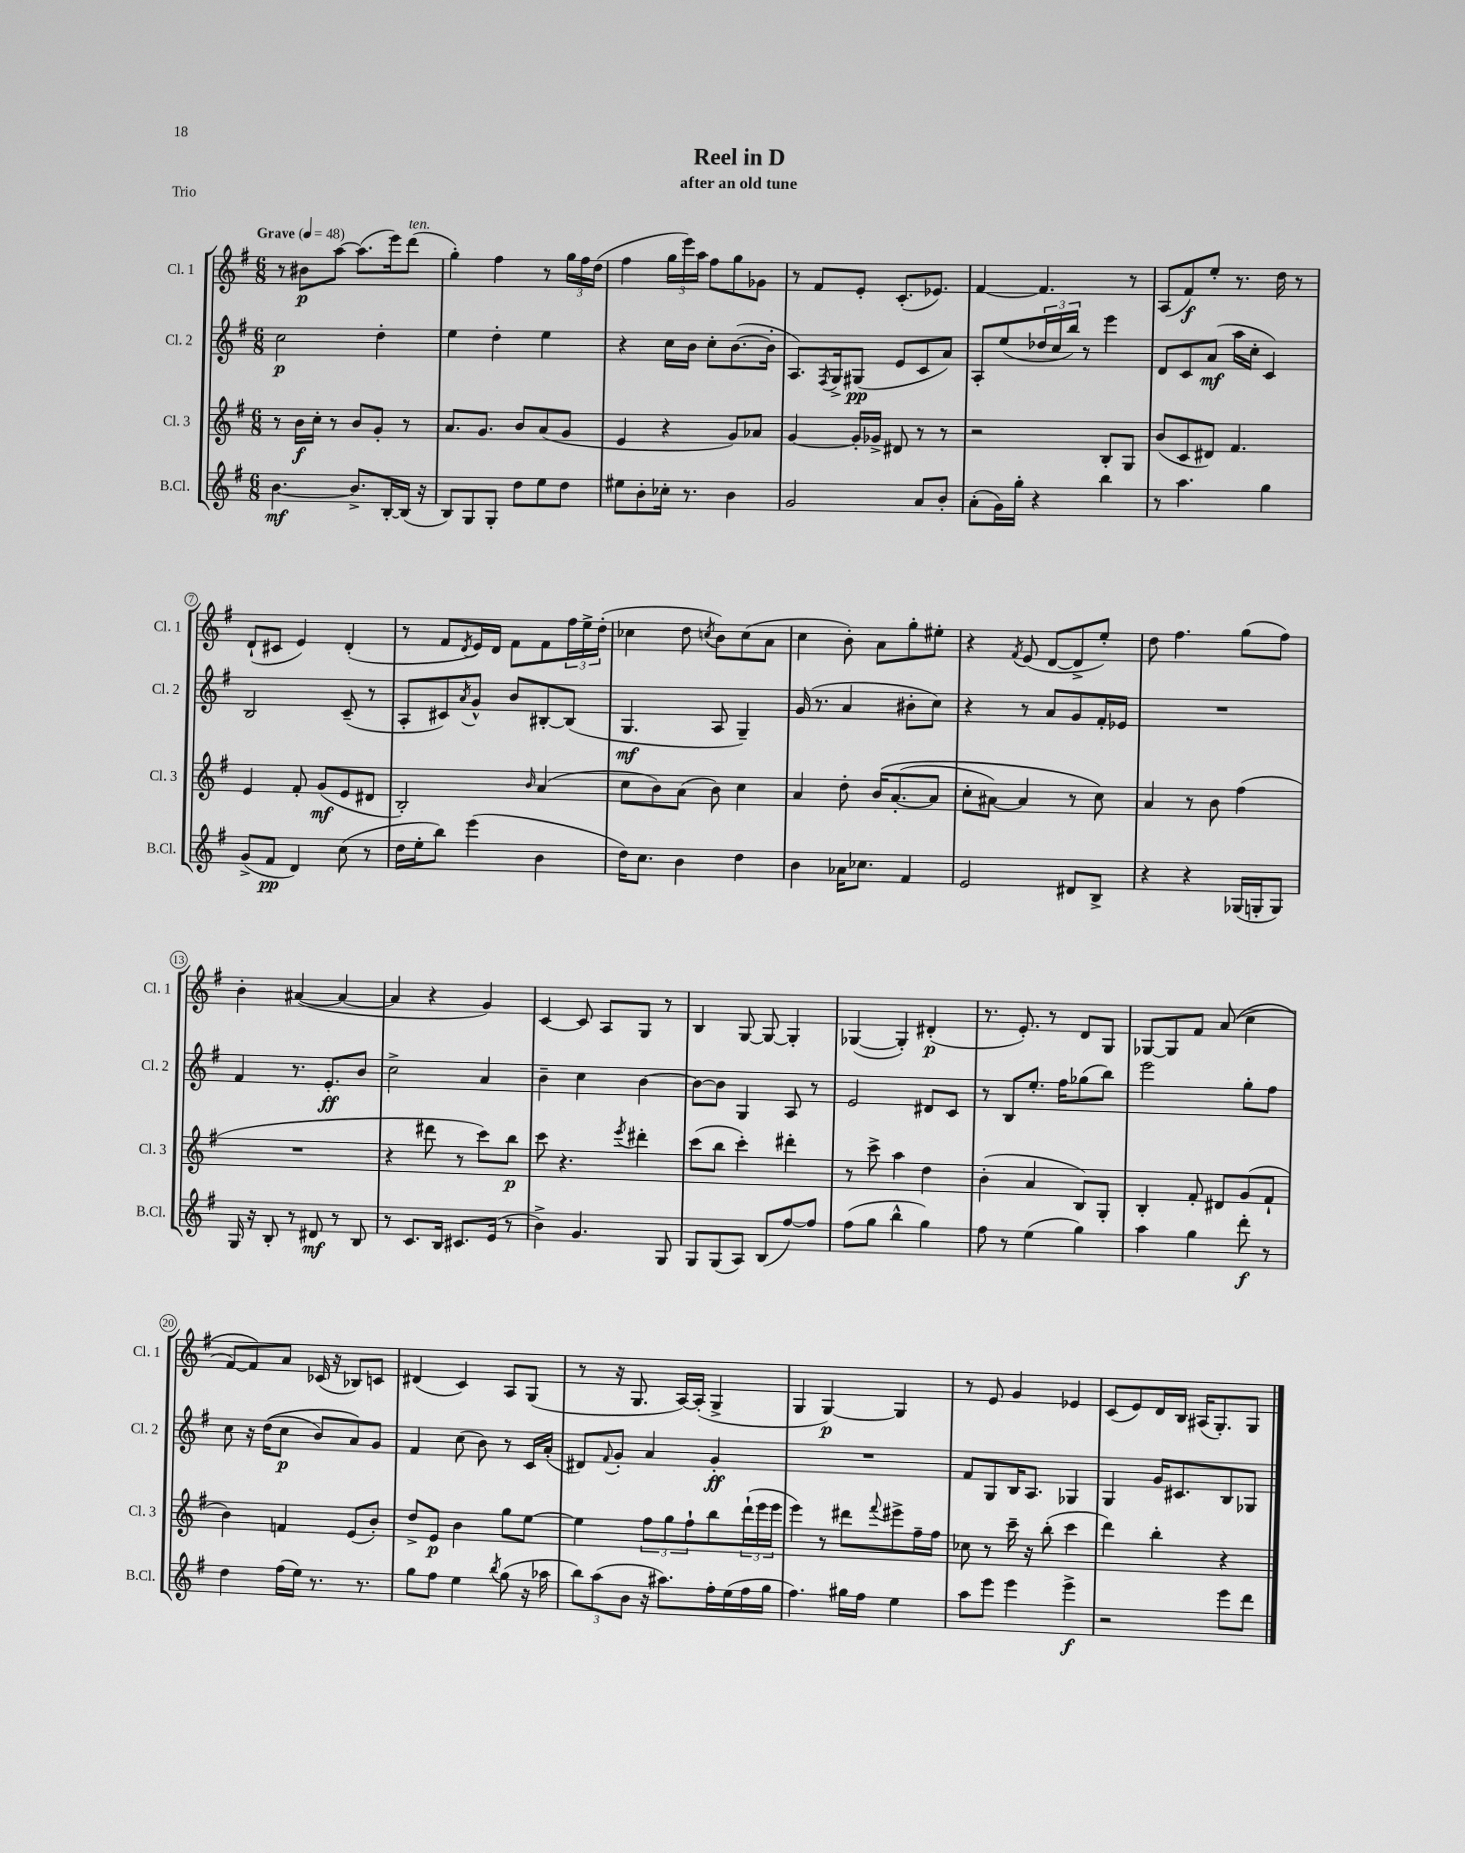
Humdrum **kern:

**kern	**dynam	**kern	**dynam	**kern	**dynam	**kern	**dynam
*part4	*part4	*part3	*part3	*part2	*part2	*part1	*part1
*staff4	*staff4	*staff3	*staff3	*staff2	*staff2	*staff1	*staff1
*I"B.Cl.	*	*I"Cl. 3	*	*I"Cl. 2	*	*I"Cl. 1	*
*I'B.Cl.	*	*I'Cl. 3	*	*I'Cl. 2	*	*I'Cl. 1	*
*clefG2	*	*clefG2	*	*clefG2	*	*clefG2	*
*k[f#]	*	*k[f#]	*	*k[f#]	*	*k[f#]	*
*M6/8	*	*M6/8	*	*M6/8	*	*M6/8	*
*MM48	*	*MM48	*	*MM48	*	*MM48	*
=1	=1	=1	=1	=1	=1	=1	=1
!	!	!	!	!	!	!LO:TX:a:B:t=Grave	!
[4.b\	mf	8r	.	2cc\	p	8r	.
.	.	16b\LL	f	.	.	8b#X\L	p
.	.	16cc'\JJ	.	.	.	.	.
.	.	8r	.	.	.	[8aa\J	.
8.b^/L]	.	8b/L	.	.	.	(8.aa\L]	.
.	.	8g'/J	.	4dd'\	.	.	.
[16B'/L	.	.	.	.	.	16eee\k)	.
!	!	!	!	!	!	!LO:TX:a:i:t=ten.	!
(16B/JJ]	.	8r	.	.	.	(8ddd\J	.
16r	.	.	.	.	.	.	.
=2	=2	=2	=2	=2	=2	=2	=2
8B/L)	.	8.a/L	.	4ee\	.	4gg'\)	.
8G/	.	.	.	.	.	.	.
.	.	8.g/J	.	.	.	.	.
8G'/J	.	.	.	4dd'\	.	4ff#\	.
8dd\L	.	8b/L	.	.	.	.	.
8ee\	.	(8a/	.	4ee\	.	8r	.
8dd\J	.	8g/J	.	.	.	24gg\LL	.
.	.	.	.	.	.	24ff#\	.
.	.	.	.	.	.	(24dd\JJ	.
=3	=3	=3	=3	=3	=3	=3	=3
8ee#X\L	.	4e/	.	4r	.	4ff#\	.
8b'\	.	.	.	.	.	.	.
16cc-X'\Jk	.	4r	.	16cc\LL	.	24gg\LL	.
.	.	.	.	.	.	24eee\)	.
8.r	.	.	.	16b\JJ	.	.	.
.	.	.	.	.	.	24aa\JJ	.
.	.	.	.	8cc'\L	.	8ff#\L	.
4b\	.	8g/L)	.	([8.b\	.	8gg\	.
.	.	8a-X/J	.	.	.	8g-X\J	.
.	.	.	.	16b'\Jk]	.	.	.
=4	=4	=4	=4	=4	=4	=4	=4
2g/	.	[4g/	.	8.A/L)	.	8r	.
.	.	.	.	.	.	8f#/L	.
.	.	.	.	8qF#/	.	.	.
.	.	.	.	16G^/k	.	.	.
.	.	16g'/LL]	.	(8G#X/J	pp	8e'/J	.
.	.	16g-X^/JJ	.	.	.	.	.
.	.	8d#X/	.	8e/L	.	(8.c'/L	.
8a/L	.	8r	.	8c/	.	.	.
.	.	.	.	.	.	8.e-X/J)	.
8b'/J	.	8r	.	8a/J)	.	.	.
=5	=5	=5	=5	=5	=5	=5	=5
(8a'\L	.	2r	.	8A'/L	.	[4f#/	.
16g\L)	.	.	.	(8ee/	.	.	.
16gg'\JJ	.	.	.	.	.	.	.
4r	.	.	.	24dd-X/L	.	4.f#/]	.
.	.	.	.	24cc/	.	.	.
.	.	.	.	24bb/JJ)	.	.	.
.	.	.	.	8r	.	.	.
4bb\	.	8B'/L	.	4eee\	.	.	.
.	.	8G/J	.	.	.	8r	.
=6	=6	=6	=6	=6	=6	=6	=6
8r	.	(8b/L	.	8d/L	.	(8A/L	.
4.aa\	.	8c/	.	8c/	.	8f#/)	f
.	.	8d#X/J)	.	(8a/J	mf	8ee'/J	.
.	.	4.f#/	.	16aa\LL	.	8.r	.
.	.	.	.	16cc'\JJ	.	.	.
4gg\	.	.	.	4c/)	.	.	.
.	.	.	.	.	.	16dd\	.
.	.	.	.	.	.	8r	.
!!LO:LB:g=z
=7	=7	=7	=7	=7	=7	=7	=7
(8g^/L	.	4e/	.	2B/	.	(8d`/L	.
8f#/J	pp	.	.	.	.	8c#X/J	.
4d/)	.	8f#'/	.	.	.	4e/)	.
.	.	(8g/L	mf	.	.	.	.
(8cc\	.	8e/	.	(8c~/	.	(4d'/	.
8r	.	8d#X/J	.	8r	.	.	.
=8	=8	=8	=8	=8	=8	=8	=8
16dd\LL	.	2B'/)	.	8A'/L	.	8r	.
16ee'\J	.	.	.	.	.	.	.
8bb\J)	.	.	.	8c#X/)	.	8f#/L	.
.	.	.	.	8qa/	.	8qd/	.
(4eee\	.	.	.	8g^^/J	.	16e/L)	.
.	.	.	.	.	.	16d/JJ	.
.	.	.	.	8b/L	.	8f#\L	.
.	.	16qqb/	.	.	.	.	.
4b\	.	(4a/	.	[8B#X'/	.	8f#\	.
.	.	.	.	(8B#/J]	.	24ff#\L	.
.	.	.	.	.	.	24ee^\	.
.	.	.	.	.	.	(24dd'\JJ	.
=9	=9	=9	=9	=9	=9	=9	=9
16dd\KL)	.	8cc\L	.	4.G/	mf	4cc-X\	.
8.cc\J	.	.	.	.	.	.	.
.	.	8b\)	.	.	.	.	.
4b\	.	(8a\J	.	.	.	8dd\	.
.	.	.	.	.	.	8qccn/	.
.	.	8b\)	.	8A/	.	8b\L)	.
4dd\	.	4cc\	.	4G~/)	.	(8cc\	.
.	.	.	.	.	.	8a\J	.
=10	=10	=10	=10	=10	=10	=10	=10
4b\	.	4a/	.	(16g/	.	4cc\	.
.	.	.	.	8.r	.	.	.
16a-X\KL	.	8dd'\	.	4a/	.	8b'\)	.
8.cc-X\J	.	.	.	.	.	.	.
.	.	(16b/KL	.	.	.	8a\L	.
.	.	([8.a'/	.	.	.	.	.
4f#/	.	.	.	8b#X'\L	.	8gg'\	.
.	.	8a/J]	.	8cc\J)	.	8ee#X'\J	.
=11	=11	=11	=11	=11	=11	=11	=11
2e/	.	8cc'\L	.	4r	.	4r	.
.	.	[8a#X\J)	.	.	.	.	.
.	.	.	.	.	.	8qf#/	.
.	.	4a#/]	.	8r	.	(8e/	.
.	.	.	.	8a/L	.	[8d/L	.
8d#X/L	.	8r	.	8g/	.	8d^/]	.
8B^/J	.	8cc\)	.	16f#'/L	.	8ee'/J)	.
.	.	.	.	16e-X/JJ	.	.	.
=12	=12	=12	=12	=12	=12	=12	=12
4r	.	4a/	.	2.r	.	8dd\	.
.	.	.	.	.	.	4.ff#\	.
4r	.	8r	.	.	.	.	.
.	.	8b\	.	.	.	.	.
(16G-X/LL	.	(4ff#\	.	.	.	(8gg\L	.
16Gn'/J	.	.	.	.	.	.	.
8G/J)	.	.	.	.	.	8ff#\J)	.
!!LO:LB:g=z
=13	=13	=13	=13	=13	=13	=13	=13
16G/	.	2.r	.	4f#/	.	4b'\	.
16r	.	.	.	.	.	.	.
8B'/	.	.	.	.	.	.	.
8r	.	.	.	8.r	.	([4a#X/	.
8d#X/	mf	.	.	.	.	.	.
.	.	.	.	8.e'/L	ff	.	.
8r	.	.	.	.	.	4a#/_	.
8B/	.	.	.	8b/J	.	.	.
=14	=14	=14	=14	=14	=14	=14	=14
8r	.	4r	.	2cc^\	.	4a#/]	.
8.c/L	.	.	.	.	.	.	.
.	.	8ddd#X\	.	.	.	4r	.
16B/Jk	.	.	.	.	.	.	.
8.c#X/L	.	8r	.	.	.	.	.
.	.	8ccc\L)	.	4a/	.	4g/)	.
(16e/Jk	.	.	.	.	.	.	.
8r	.	8bb\J	p	.	.	.	.
=15	=15	=15	=15	=15	=15	=15	=15
4b^\)	.	8ccc\	.	4b~\	.	[4c/	.
.	.	4.r	.	.	.	.	.
4.g/	.	.	.	4cc\	.	8c/]	.
.	.	.	.	.	.	8A/L	.
.	.	8qeee/	.	.	.	.	.
.	.	4ddd#X'\	.	[4b\	.	8G/J	.
8G/	.	.	.	.	.	8r	.
=16	=16	=16	=16	=16	=16	=16	=16
8G/L	.	(8ccc\L	.	8b\L_	.	4B/	.
(8G/	.	8bb\J	.	8b\J]	.	.	.
8A/J)	.	4ccc'\)	.	4G/	.	[8G/	.
(8B/L	.	.	.	.	.	8G/_	.
[8ff#/)	.	4ddd#X'\	.	8A/	.	4G'/]	.
8ff#/J]	.	.	.	8r	.	.	.
=17	=17	=17	=17	=17	=17	=17	=17
(8ff#\L	.	8r	.	2e/	.	([4G-X/	.
8gg\J	.	8ccc^\	.	.	.	.	.
4bb^^\	.	4aa\	.	.	.	4G-'/])	.
4gg\)	.	4dd\	.	8d#X/L	.	(4d#X'/	p
.	.	.	.	8c/J	.	.	.
=18	=18	=18	=18	=18	=18	=18	=18
8ff#\	.	(4b'\	.	8r	.	8.r	.
8r	.	.	.	8B/L	.	.	.
.	.	.	.	.	.	8.e'/)	.
(4ee\	.	4a/	.	8.ee'/J	.	.	.
.	.	.	.	.	.	8r	.
.	.	.	.	16ff#\KL	.	.	.
4gg\)	.	8B/L)	.	(8gg-X\	.	8d/L	.
.	.	8G'/J	.	8bb\J)	.	8G/J	.
=19	=19	=19	=19	=19	=19	=19	=19
4aa\	.	4B'/	.	2eee\	.	[8G-X/L	.
.	.	.	.	.	.	8G-/]	.
4gg\	.	8f#'/	.	.	.	8f#/J	.
.	.	8d#X/L	.	.	.	((8a/	.
8ddd'\	f	(8g/	.	8gg'\L	.	4cc\	.
8r	.	8f#`/J	.	8ff#\J	.	.	.
!!LO:LB:g=z
=20	=20	=20	=20	=20	=20	=20	=20
4dd\	.	4b\)	.	8cc\	.	[8f#/L)	.
.	.	.	.	16r	.	8f#/])	.
.	.	.	.	((16dd\KL	.	.	.
(16ff#\LL	.	4fn/	.	8cc\J	p	8a/J	.
16ee\JJ)	.	.	.	.	.	.	.
8.r	.	.	.	8b/L)	.	(16c-X/	.
.	.	.	.	.	.	16r	.
.	.	(8e/L	.	8a/)	.	8B-X/L)	.
8.r	.	.	.	.	.	.	.
.	.	8b'/J)	.	8g/J	.	8cn/J	.
=21	=21	=21	=21	=21	=21	=21	=21
8gg\L	.	8dd^/L	.	4f#/	.	(4d#X/	.
8ff#\J	.	8e/J	p	.	.	.	.
4ee\	.	4b\	.	(8cc\	.	4c/)	.
.	.	.	.	8b\)	.	.	.
8qbb/	.	.	.	.	.	.	.
(8gg\	.	8gg\L	.	8r	.	8A/L	.
16r	.	[8ee\J	.	16c/LL	.	(8G/J	.
16aa-X\	.	.	.	(16a'/JJ	.	.	.
=22	=22	=22	=22	=22	=22	=22	=22
12bb\L)	.	4ee\]	.	8d#X/L)	.	8r	.
(12aa\	.	.	.	.	.	.	.
.	.	.	.	8qqf#/	.	.	.
.	.	.	.	8g'/J	.	16r	.
12b\J	.	.	.	.	.	.	.
.	.	.	.	.	.	8.G/	.
16r	.	12ff#\L	.	4a/	.	.	.
8.aa#X\L)	.	.	.	.	.	.	.
.	.	12gg\	.	.	.	.	.
.	.	.	.	.	.	[16A/LL)	.
.	.	12ff#`\	.	.	.	.	.
.	.	.	.	.	.	(16A'/JJ]	.
16ff#'\L	.	8bb\	.	4g'/	ff	4G^/	.
(16ee\	.	.	.	.	.	.	.
16ff#\	.	(24ddd`\L	.	.	.	.	.
.	.	24eee\	.	.	.	.	.
16gg\JJ	.	.	.	.	.	.	.
.	.	24eee\JJ	.	.	.	.	.
=23	=23	=23	=23	=23	=23	=23	=23
4.ff#\)	.	4eee\)	.	2.r	.	4G/	.
.	.	8r	.	.	.	[4G/)	p
16gg#X\LL	.	8ddd#X\L	.	.	.	.	.
16ff#\JJ	.	.	.	.	.	.	.
.	.	8qqfff#/	.	.	.	.	.
4ee\	.	8eee#X^\	.	.	.	4G/]	.
.	.	16ff#~\L	.	.	.	.	.
.	.	16ff#\JJ	.	.	.	.	.
=24	=24	=24	=24	=24	=24	=24	=24
8aa\L	.	8cc-X\	.	8f#/L	.	8r	.
8eee\J	.	8r	.	8G/	.	8e/	.
4eee\	.	16ccc~\	.	16B/K	.	4g/	.
.	.	16r	.	8.A/J	.	.	.
.	.	(8bb'\	.	.	.	.	.
4eee^\	f	4ccc\	.	4G-X/	.	4e-X/	.
=25	=25	=25	=25	=25	=25	=25	=25
2r	.	4ddd\)	.	4G/	.	(8c/L	.
.	.	.	.	.	.	8e/)	.
.	.	4bb'\	.	16g/KL	.	16d/L	.
.	.	.	.	8.c#X/	.	16B/JJ	.
.	.	.	.	.	.	(16A#X/KL	.
.	.	.	.	.	.	8.G'/)	.
8eee\L	.	4r	.	8B/	.	.	.
8ddd\J	.	.	.	8G-X/J	.	8G/J	.
==	==	==	==	==	==	==	==
*-	*-	*-	*-	*-	*-	*-	*-
